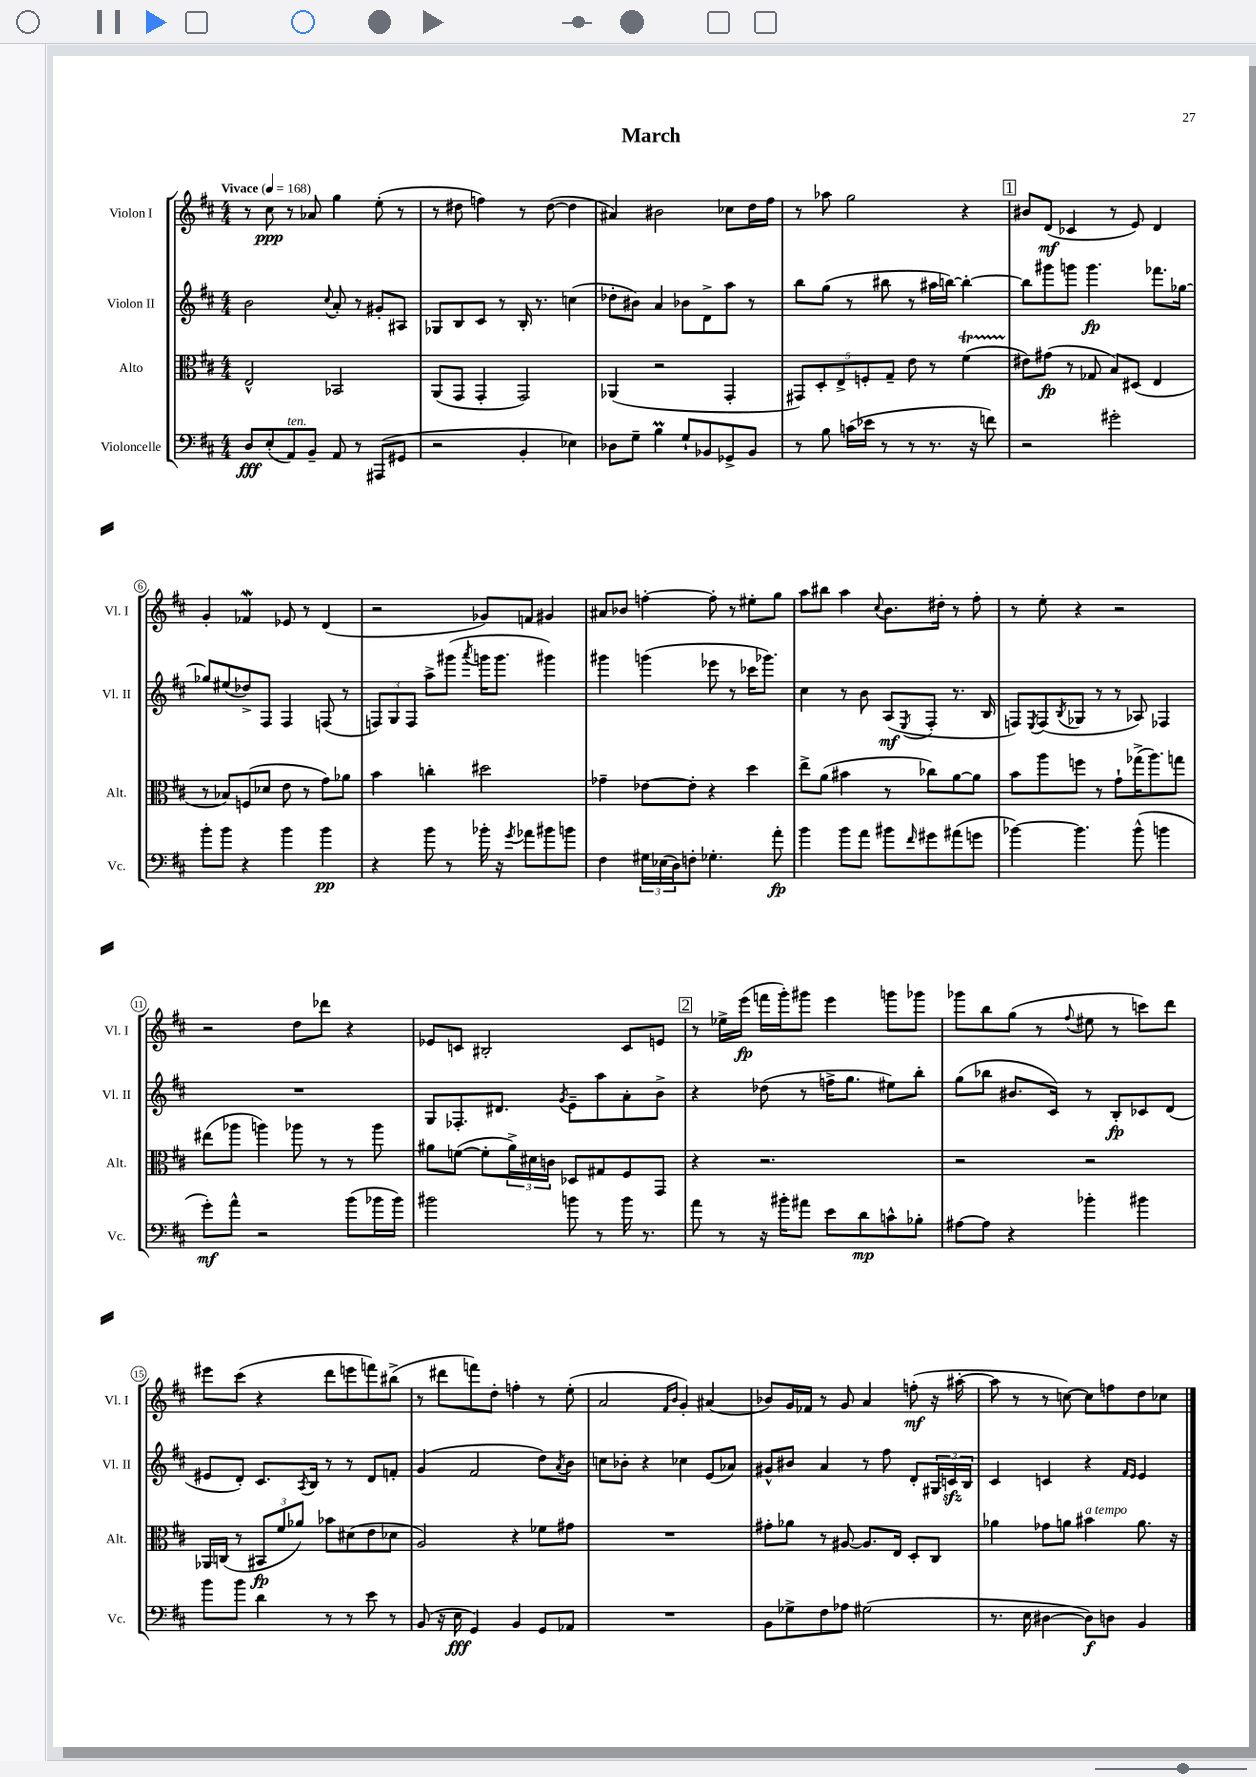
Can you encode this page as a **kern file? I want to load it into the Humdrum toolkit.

**kern	**kern	**kern	**kern
*staff4	*staff3	*staff2	*staff1
*clefF4	*clefC3	*clefG2	*clefG2
*k[f#c#]	*k[f#c#]	*k[f#c#]	*k[f#c#]
*M4/4	*M4/4	*M4/4	*M4/4
*MM168	*MM168	*MM168	*MM168
8D	2E^^	2b	8r
(8E'	.	.	8cc#
8AA)	.	.	8r
8BB~	.	.	8a-
.	.	8qqcc#	.
8AA	2BB-	8a'	4gg
8r	.	8r	.
(8AAA#	.	8g#'	(8ee'
8GG#	.	8A#	8r
=	=	=	=
2r	(8AA	8G-	8r
.	8GG	8B	8dd#
.	4GG'	8c#	4ff)
.	.	8r	.
4BB'	2GG)	16B'	8r
.	.	8.r	.
.	.	.	([8dd#
4E-)	.	(4cc	4dd#]
=	=	=	=
8D-	(4AA-	8dd-'	4a#)
8G~	.	8b#)	.
4B	2r	4a	2b#
8G`	.	8b-	.
8BB-	.	8d^	.
8GG-^	4GG'	8aa	8cc-
8BB-	.	8r	16dd
.	.	.	16ff#
=	=	=	=
8r	10GG#)	8bb	8r
.	10D'	.	.
8B	.	(8gg	8aa-
.	10E^	.	.
(16c	.	8r	2gg
.	10F'	.	.
16e-	.	.	.
8r	.	8bb#	.
.	10G~	.	.
8r	8e	8r	.
8.r	8r	16aa#	.
.	.	[16bb)	.
.	(4f#	4bb'_	4r
16r	.	.	.
8f)	.	.	.
=	=	=	=
2r	8e#)	8bb]	8b#
.	(8g#	8ggg#	(8d
.	8r	8ggg	4c-
.	8G-	4.ggg	.
2g#'	8B)	.	8r
.	(8D#	.	8e)
.	4E	8.fff-	4d
.	.	[16gg-	.
=	=	=	=
8b'	8r	8gg-]	4g'
8b	8B-)	(8ee#	.
4r	(8F	8dd-^)	4f-
.	8d-	8F#	.
4b	8e	4F#	8e-
.	8r	.	8r
4b	8g)	(8F	(4d
.	8a-	8r	.
=	=	=	=
4r	4b	12F)	2r
.	.	12G	.
.	.	12F	.
8b	4cc'	8aa^	.
8r	.	(8ggg#	.
.	.	8qaaa	.
16b-'	2dd#	16ggg	8g-)
16r	.	8.ggg	.
8qg	.	.	.
8a-	.	.	8f
8b#	.	4ggg#)	4g#
8b	.	.	.
=	=	=	=
4F#	4g-~	4ggg#	8a#
.	.	.	8b-
24G#	[8e-	(4ggg	[4ff'
(24E-	.	.	.
24D)	.	.	.
8F'	8e-']	.	.
4.G-'	4r	8eee-	8ff']
.	.	8r	8r
.	4dd	16ccc-	8ee#'
.	.	8.ggg-)	.
8a'	.	.	8gg
=	=	=	=
4b	8ee^	4cc#	8aa
.	(8a	.	8bb#
8b	4b#	8r	4aa
8a	.	8b	.
.	.	.	8qqcc#
8b#	8r	(8A	8.b
16qqf#	.	8qE	.
8g#	8cc-)	8F#'	.
.	.	.	16dd#'
(8a#	[8a	8.r	8r
8g	8a]	.	8ff#'
.	.	16B	.
=	=	=	=
[4b-)	8b	8F)	8r
.	.	8qE	.
.	8aa	(8F	8ee'
.	.	8qB	.
4.b-]	8ff	8G-	4r
.	8r	8r	.
.	8g`	8r	2r
(8b-^^	(16gg-^	8A-)	.
.	8.aa)	.	.
4b	.	4F-	.
.	8gg	.	.
=	=	=	=
8g')	(8ee#	1r	2r
8a^^	8aa-	.	.
2r	4aa)	.	.
.	8aa-	.	8dd
.	8r	.	8ddd-
(8b	8r	.	4r
16b-	8aa-	.	.
16b-)	.	.	.
=	=	=	=
2b#	8a#	8G	8e-
.	([8f	8.F-'	8c
.	8f']	.	2B#'
.	.	8.d#	.
.	24a#^)	.	.
.	24d#	.	.
.	24c	.	.
.	.	8qg	.
8b	8D-	8e~	.
8r	8G#	8aa	.
16b	8F#	8a'	8c
8.r	.	.	.
.	8GG	8b^	8e
=	=	=	=
8a	4r	4r	8r
8r	.	.	16ee-^
.	.	.	(16eee
16r	2.r	(8dd-	16fff
16b#'	.	.	16ggg')
8a#	.	8r	8ggg#
8e	.	16ff^	4eee
.	.	8.gg	.
8d	.	.	.
8c^^	.	8ee#)	8ggg
8B-'	.	8bb'	8ggg-
=	=	=	=
[8A#	2r	(8gg	8ggg-
8A#]	.	8bb-	8bb
4r	.	8.b#	(8gg
.	.	.	8r
.	.	16c#)	.
.	.	.	8qqff#
4b-'	2r	8r	8ee#
.	.	8B'	8r
4b#	.	8c-	8ccc)
.	.	(8d	8ddd
=	=	=	=
8b	16AA-	8e#	8eee#
.	(16C	.	.
8b	8r	8d')	(8ccc#
4d	12BB#	8.c#	4r
.	12f#	.	.
.	12a-)	.	.
.	.	8qA	.
.	.	16B	.
8r	8b-	8r	8ddd
8r	(8d#	8r	8eee
8e	8e	8d	8fff)
8r	8d-	8f'	(8bb#^
=	=	=	=
(8BB	2A)	(4g	8r
16r	.	.	8ddd#
16E	.	.	.
4GG)	.	2f#	8fff)
.	.	.	8dd'
4BB	4r	.	4ff'
8GG	8f-	8dd)	8r
.	.	8qa	.
8AA-	8g#	8b	(8ee'
=	=	=	=
1r	1r	8cc	2a
.	.	8b-'	.
.	.	4r	.
.	.	.	16qqf#
.	.	.	16qqb
.	.	4cc-	4g')
.	.	(8e	(4a#
.	.	8a-)	.
=	=	=	=
8BB	8g#'	8g#^^	8b-)
8G-^	8a-	8b#	16g
.	.	.	16f-
8F#	8r	4a	8r
8A-	[8A#	.	8g
(2G#	8.A#]	8r	4a
.	.	8ff#	.
.	16E	.	.
.	8D'	8d'	(8ff'
.	8C#	24G#	16r
.	.	24c	.
.	.	.	[16aa#'
.	.	24B	.
=	=	=	=
8.r	4a-	4c#	8aa#]
.	.	.	8r
16E	.	.	.
[4D#	8g-	4c	8r
.	8a	.	[8cc)
8D#])	4b#	4r	8cc]
8D	.	.	8ff
.	.	16qqf#	.
.	.	16qqe	.
4BB	8.a	4e	8dd
.	.	.	8cc-
.	16r	.	.
==	==	==	==
*-	*-	*-	*-
